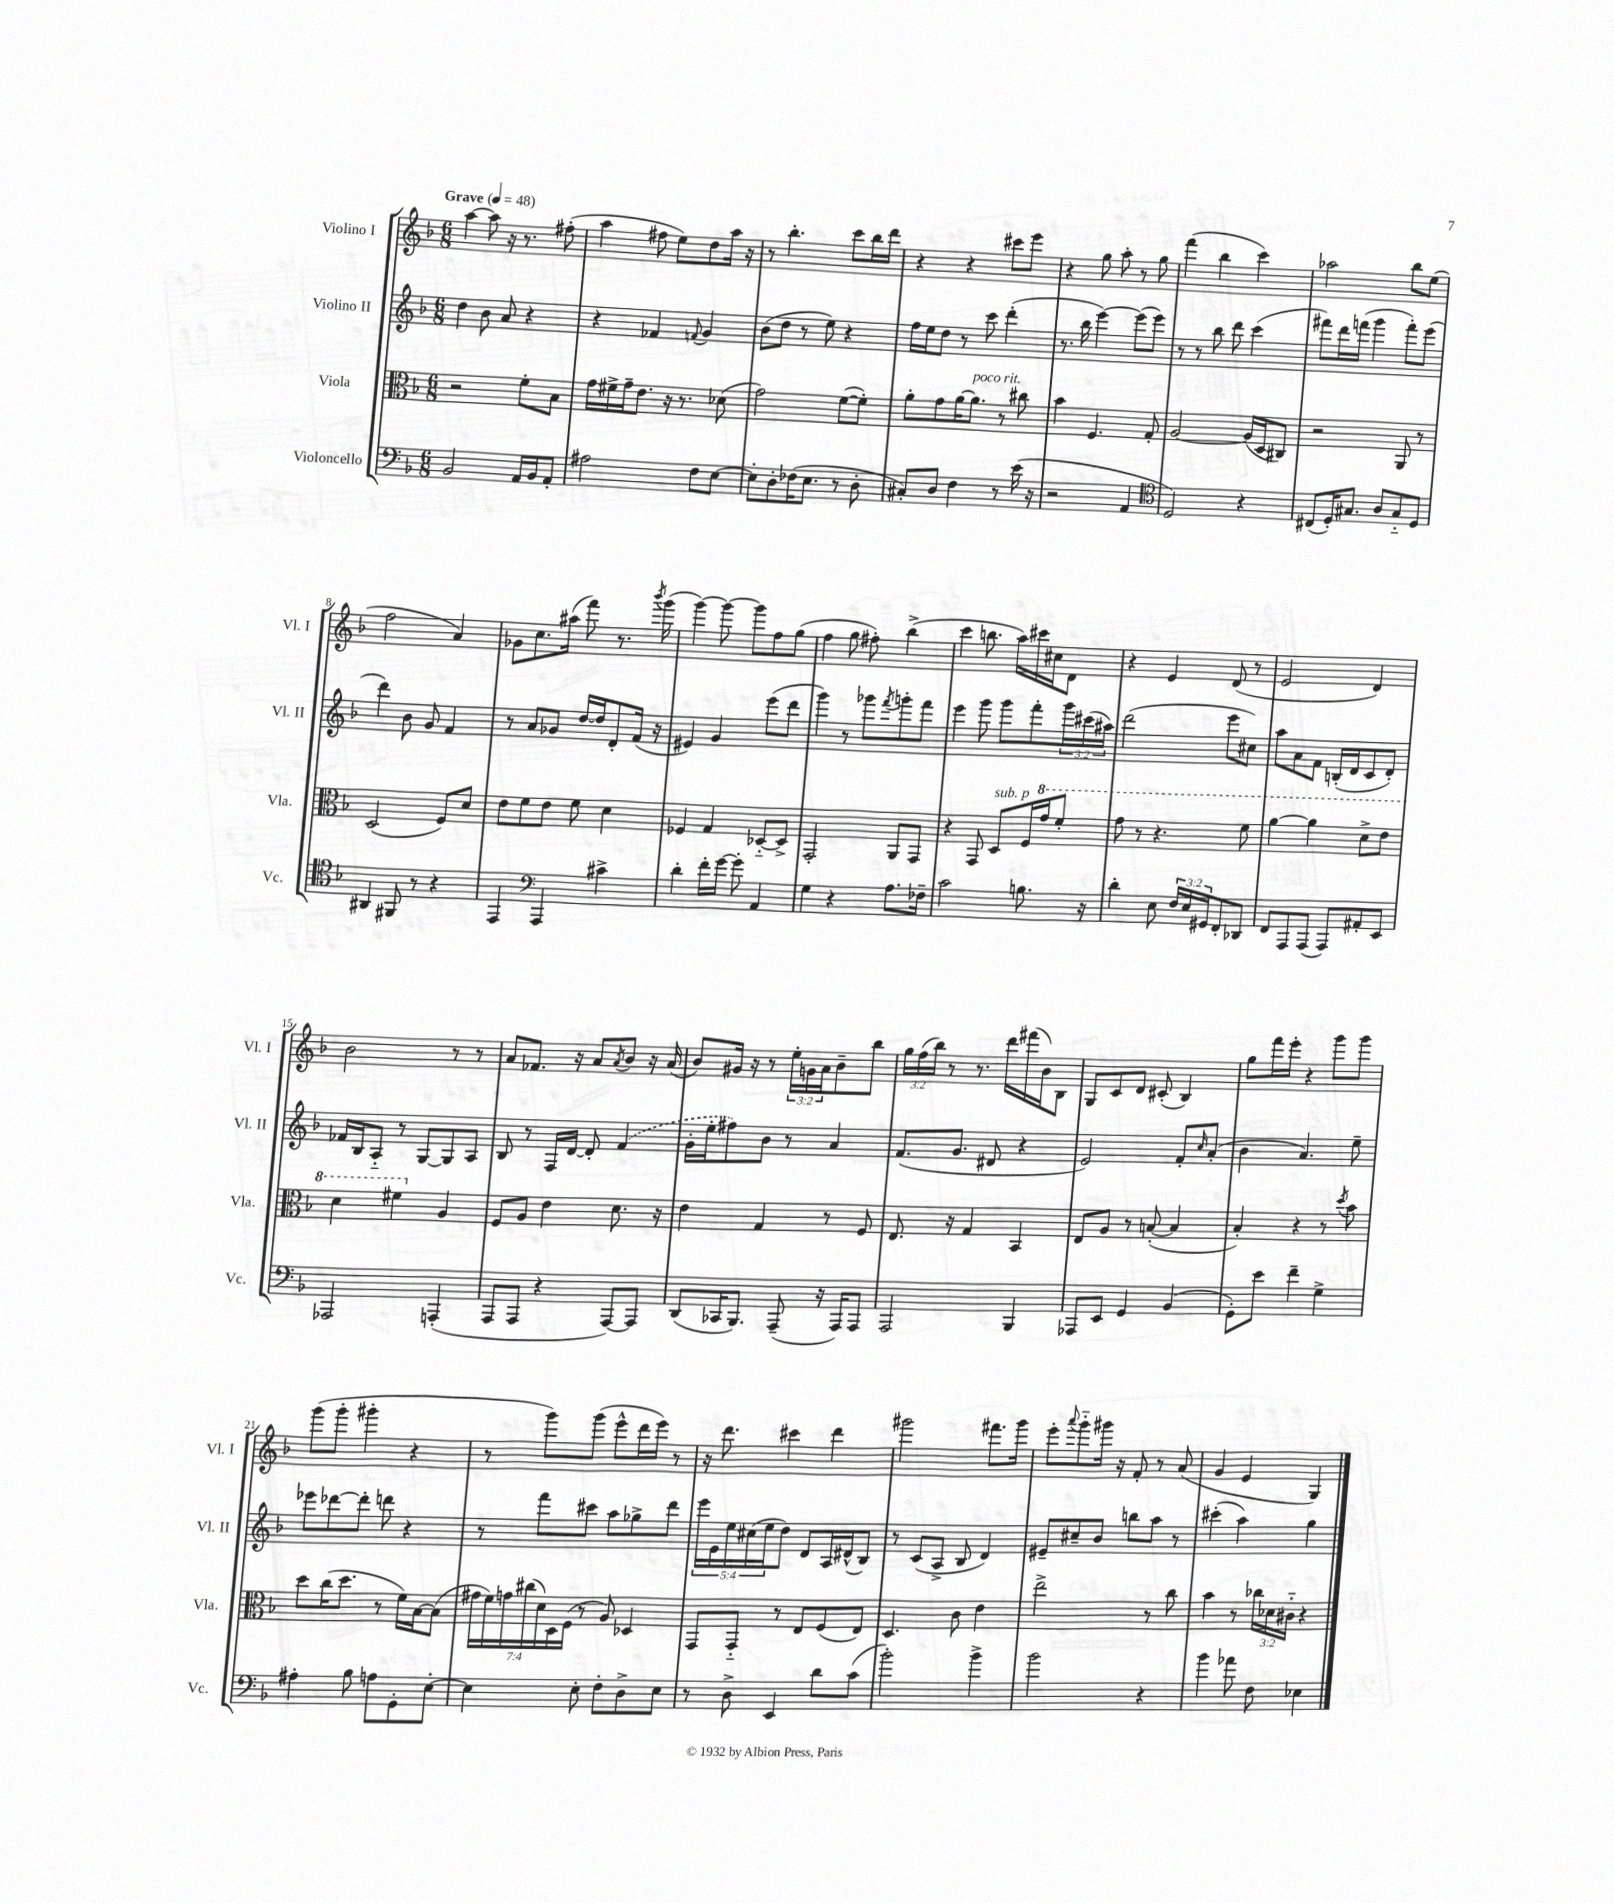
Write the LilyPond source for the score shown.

<<
\new StaffGroup <<
\new Staff = "s0" \with { instrumentName = "Violino I" shortInstrumentName = "Vl. I" } {
    \clef treble \key f \major \numericTimeSignature \time 6/8 \override Staff.TupletNumber.text = #tuplet-number::calc-fraction-text \tempo "Grave" 4 = 48
    a''4~ a''8 r16 r8. fis''8-.( |
    a''4 fis''8 e''8) d''8 a''16 r16 |
    r8 bes''4.-. c'''8 bes''16 d'''16 |
    r4 r4 cis'''8 e'''8 |
    r4 g''8 a''8-. r8 g''8 |
    f'''4( bes''4 c'''4) |
    aes''2 bes''8 e''8( |
    f''2 a'4) |
    ges'8 c''8. ais''16( f'''8) r8. \acciaccatura { bes'''8 } g'''16( |
    g'''4~) g'''8~ g'''8 f''8 g''8( |
    f''4 g''8 fis''8-.) bes''4->( |
    c'''4 b''8. a''16) cis'''16 cis''16 d'8 |
    r4 e'4 d'8( r8 |
    e'2 d'4) |
    bes'2 r8 r8 |
    a'8 fes'8. r16 a'8 \acciaccatura { a'8 } bes'8 r16 a'16( |
    bes'8) gis'16 r16 r8 \tuplet 3/2 { e''16-. g'16 a'16 } bes'8-- bes''8 |
    \tuplet 3/2 { g''16 f''16( bes''16) } r8 r8. d'''16 fis'''16( bes'16) bes8 |
    g8 c'8 d'8 cis'8-.( bes4) |
    g''8 f'''16 e'''16-. r4 g'''8 g'''8 |
    g'''8( g'''8-. gis'''4-. r4 |
    r8 g'''8) g'''8( e'''8-^ d'''16 e'''16) r8 |
    r16 d'''8. cis'''4 d'''4 |
    gis'''2 fis'''8. gis'''16 |
    e'''8-. \appoggiatura { a'''8 } g'''8-_ gis'''16 r16 f'8-. r8 a'8( |
    g'4 e'4 g4) \bar "|." |
}
\new Staff = "s1" \with { instrumentName = "Violino II" shortInstrumentName = "Vl. II" } {
    \clef treble \key f \major \numericTimeSignature \time 6/8 \override Staff.TupletNumber.text = #tuplet-number::calc-fraction-text
    d''4 bes'8 a'8 r4 |
    r4 fes'4 \appoggiatura { f'8 } g'4 |
    bes'8( d''8 r8 e''8) r4 |
    f''16 e''16 d''8 r8 c'''8 d'''4-.( |
    r8. bes''16 e'''4~) e'''8( e'''8) |
    r8 r8 bes''8 d'''8 c'''4( |
    fis'''8) d'''16 f'''16( g'''4 f'''8-.) e'''8( |
    d'''4) bes'8 g'8 f'4 |
    r8 a'8 ges'8 d''16~ d''16 d'8-. f'16( r16 |
    eis'4) g'4 e'''8( d'''8 |
    g'''4) r8 ges'''8 \acciaccatura { f'''8 } g'''8-. f'''8 |
    e'''4 g'''8 g'''8 f'''8-. \tuplet 3/2 { g'''16 cis'''16( ais''16) } |
    d'''2( e'''8 cis''8) |
    a''8 a'8 f'8 b16-.( d'16 c'8 d'8-.) |
    fes'16 bes16 a8-_ r8 g8~ g8 a8 |
    bes8 r8 f16 d'16~ d'8-. \once \slurDashed f'4( |
    g'16-. e''16-. fis''8) bes'8 r8 a'4 |
    f'8.( g'8. dis'8 r4 |
    e'2) f'8-. \grace { c''16 } a'8-.( |
    bes'4 a'4.) e''8-- |
    ees'''8 des'''8~ des'''8-. d'''8 r4 |
    r8 f'''8 cis'''8 a''8 ges''8-> d'''8 |
    \tuplet 5/4 { e'''16 e'16 e''16 cis''16( e''16 } d''8) d'8 a16 dis'16-^( bes8) |
    r8 c'8( a8-> bes8 d'4) |
    eis'8-- cis''8-- bes'8 b''8 a''8 r8 |
    cis'''4-.( a''4) g''4 \bar "|." |
}
\new Staff = "s2" \with { instrumentName = "Viola" shortInstrumentName = "Vla." } {
    \clef alto \key f \major \numericTimeSignature \time 6/8 \override Staff.TupletNumber.text = #tuplet-number::calc-fraction-text
    r2 f'8-. bes8 |
    g'16 fis'16-> g'16-- e'8. r16 r8. des'8( |
    g'2) f'8~( f'8-.) |
    a'8-. g'8 a'16~ a'8.^\markup { \italic "poco rit." } r8 cis''8 |
    bes'4 f4. g8-. |
    a2~ a16( d16 cis8) |
    r2 a,8 r8 |
    d2( f8) d'8 |
    e'8 f'8 e'8 f'8 d'4 |
    fes4 g4 des8~-_ des8-> |
    g,2-. a,8 g,8 |
    r4 g,8 d8^\markup { \italic "sub. p" } f16 \ottava #1 g''16 f''8-. |
    g''8 r8 r4. f''8 |
    a''4~ a''4 d''8-> e''8 |
    d''4 fis''4 \ottava #0 a4 |
    f8 a8 e'4 d'8. r16 |
    e'4 g4 r8 f8 |
    e8. r16 g4 bes,4 |
    e8 a8 r8 b8~-.( b4 |
    bes4-.) r4 r8 \acciaccatura { d''8 } bes'8 |
    d''8 c''16( d''8. r8 f'16) bes16~ bes8( |
    \tuplet 7/4 { gis'16 f'16) g'16 cis''16( d'16) d16 f16( } r8 a8) des4 |
    g,8 g,8-_ r8 e8 f8( e8) |
    d4. c'8 e'4 |
    e''2-> r8 c''8 |
    bes'4 r8 \tuplet 3/2 { ces''16 des'16 cis'16-_ } r4 \bar "|." |
}
\new Staff = "s3" \with { instrumentName = "Violoncello" shortInstrumentName = "Vc." } {
    \clef bass \key f \major \numericTimeSignature \time 6/8 \override Staff.TupletNumber.text = #tuplet-number::calc-fraction-text
    bes,2 a,16 bes,16 a,8-. |
    ais2 f8 e8~ |
    e8-. d8-. fes16( e8. r8 d8-. |
    cis8-.) d8 f4 r8 e'16( r16 |
    r2 a,4 |
    \clef tenor d2) r4 |
    cis8( d16-.) gis8. a8 gis8-_ d8 |
    ais,4 fis,8 r8 r4 |
    e,4 \clef bass a,,4 cis'4-> |
    d'4-. f'16-. g'16~ g'8-. a,4 |
    g4 r4 a8. fes16-- |
    c'2 b8. r16 |
    d'4-. e8 \tuplet 3/2 { f16 e16 gis,16 } f,8-. des,8 |
    f,8 a,,8 a,,8( a,,8) ais,8-. e,8 |
    aes,,2 a,,4-.( |
    a,,8 a,,8 r4 a,,8~) a,,8 |
    d,8( ces,16 bes,,8.) a,,8--( r16 a,,16) a,,8 |
    a,,2 bes,,4 |
    aes,,8 e,8 g,4 bes,4( |
    g,8-.) e'8 f'4-- g4-> |
    ais4-. bes8 a8 g,8-. e8~-. |
    e4 e8-. f8-. d8-> e8 |
    r8 d8-> e,4 d'8 c'8( |
    bes'2-.) bes'4-> |
    bes'2 r4 |
    bes'4 aes'8 f8 ees4 \bar "|." |
}
>>
>>
